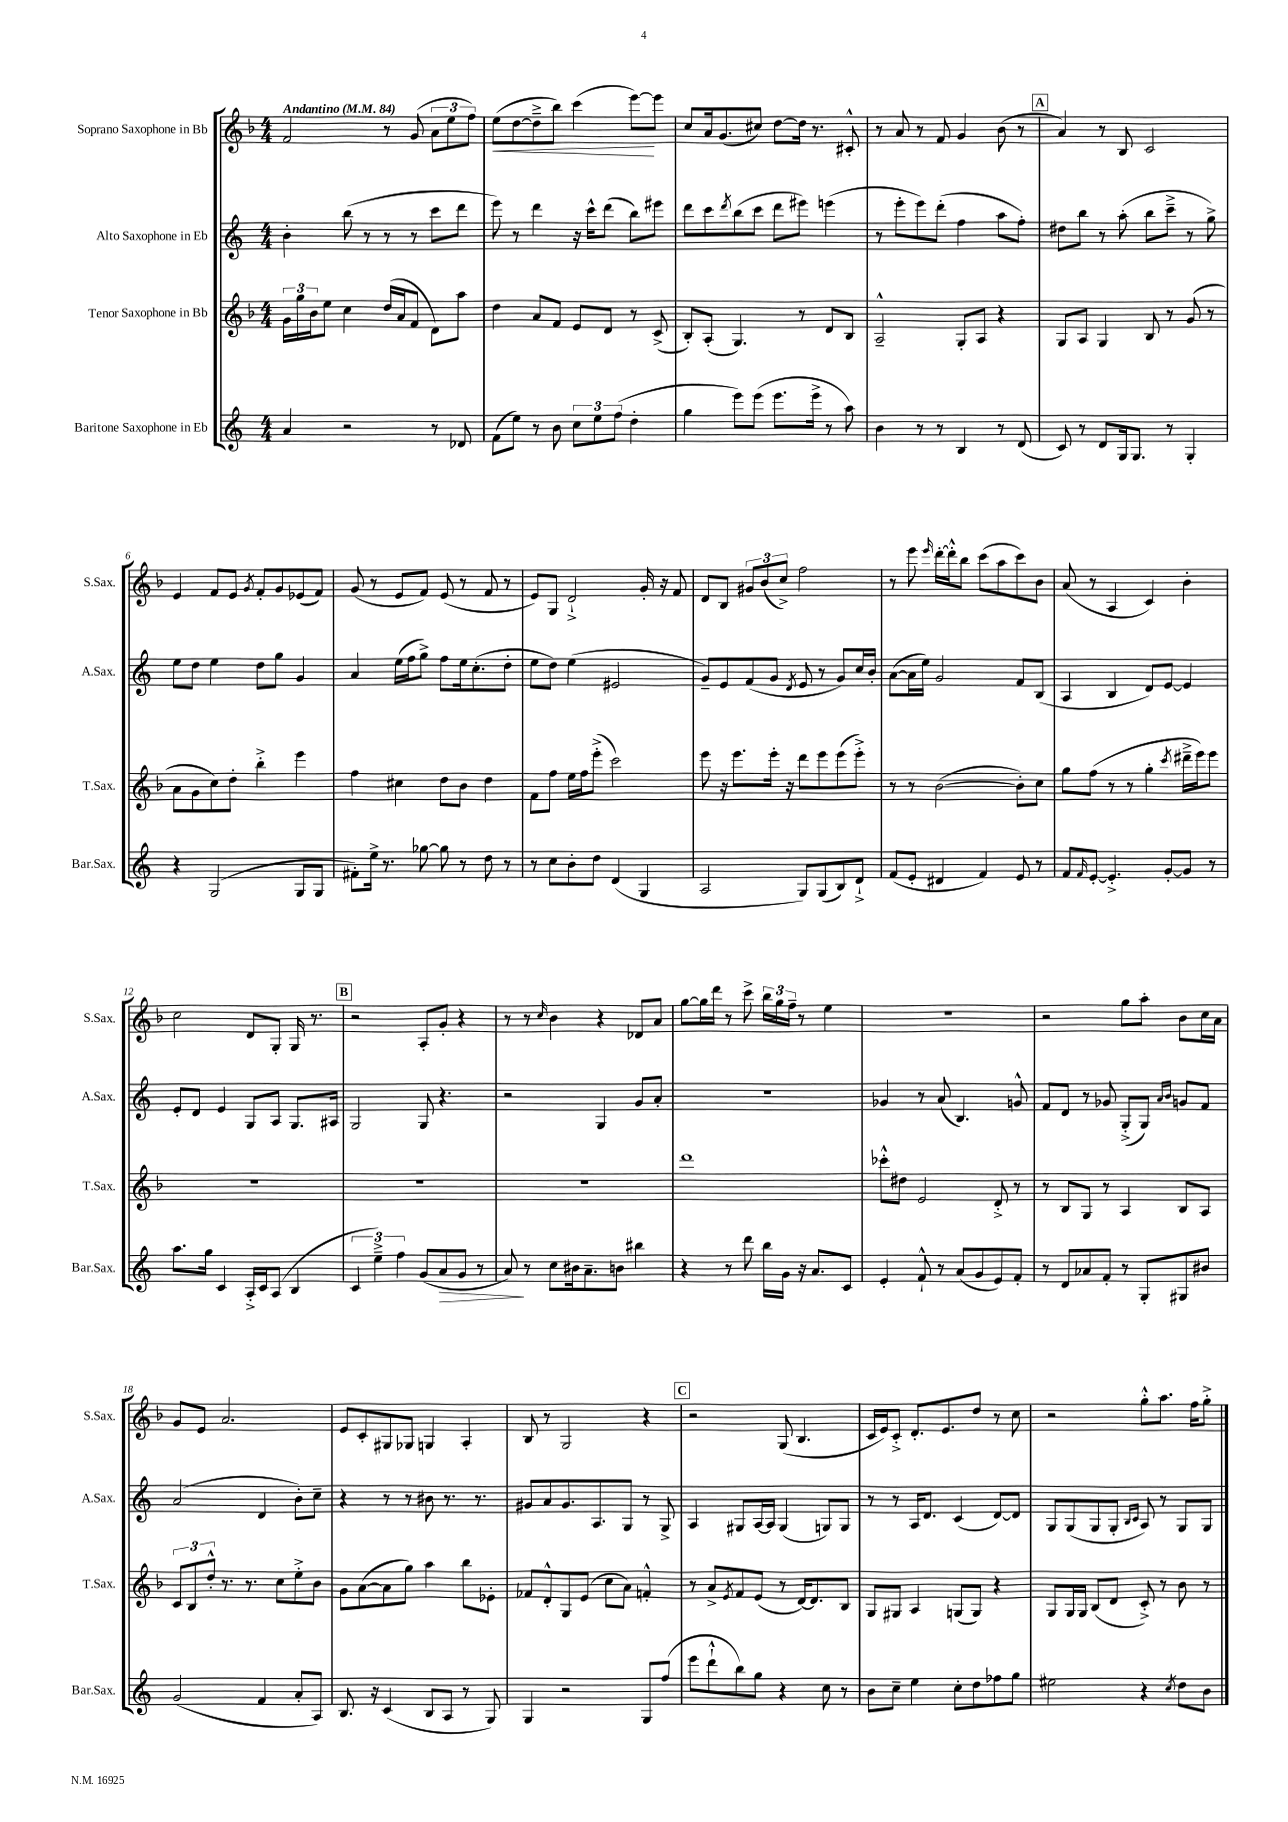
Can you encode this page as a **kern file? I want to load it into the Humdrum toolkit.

**kern	**kern	**kern	**kern
*staff4	*staff3	*staff2	*staff1
*clefG2	*clefG2	*clefG2	*clefG2
*k[]	*k[b-]	*k[]	*k[b-]
*M4/4	*M4/4	*M4/4	*M4/4
*MM84	*MM84	*MM84	*MM84
4a	24g	4b'	2f
.	24gg	.	.
.	24b-	.	.
.	8ee	.	.
2r	4cc	(8bb	.
.	.	8r	.
.	(16dd	8r	8r
.	16a	.	.
.	8f	8r	(8g
8r	8d)	8ccc	12a
.	.	.	12ee
8d-	8aa	8ddd	.
.	.	.	12ff)
=	=	=	=
(8f	4dd	8eee)	(8ee
8ee)	.	8r	[8dd
8r	8a	4ddd	8dd~^]
8b	8f	.	8bb-)
12cc	8e	16r	(4ccc
.	.	16ccc^^	.
12ee	.	.	.
.	8d	(8ddd	.
(12ff	.	.	.
4dd'	8r	8bb)	[8eee)
.	(8c^	8eee#	8eee]
=	=	=	=
4gg	8B-')	8ddd	8cc
.	(8A'	8ccc	16a
.	.	.	(8.g
.	.	8qddd	.
8eee)	4.G)	(8bb	.
(8eee	.	8ccc	8cc#)
8.eee	.	8ddd	[8dd
.	8r	8eee#)	16dd]
16eee^	.	.	8.r
8r	8d	(4eee	.
8aa)	8B-	.	8c#'^^
=	=	=	=
4b	2A~^^	8r	8r
.	.	8eee'	8a
8r	.	8eee)	8r
8r	.	(8ddd'	8f
4B	8G'	4ff	4g
.	8A	.	.
8r	4r	8aa	(8b-
(8d	.	8ff')	8r
=	=	=	=
8c)	8G	8dd#	4a)
8r	8A	8bb	.
8d	4G	8r	8r
16G	.	(8aa'	8B-
8.G	.	.	.
.	8B-	8bb	2c
8r	8r	8ccc~^	.
4G'	(8g	8r	.
.	8r	8gg^)	.
=	=	=	=
4r	8a	8ee	4e
.	8g	8dd	.
(2G	8cc)	4ee	8f
.	8dd'	.	8e
.	.	.	8qg
.	4bb-'^	8dd	8f'
.	.	8gg	8g
8G	4eee	4g	(8e-
8G	.	.	8f)
=	=	=	=
8f#')	4ff	4a	(8g
16ee^	.	.	8r
8.r	.	.	.
.	4cc#	(16ee	8e
.	.	16ff	.
[8gg-	.	8gg^)	8f)
8gg-]	8dd	8ff	(8e
8r	8b-	16ee	8r
.	.	(8.cc'	.
8dd	4dd	.	8f
8r	.	8dd'	8r
=	=	=	=
8r	8f	8ee	8e)
8cc	8ff	8dd)	8G
8b'	16ee	(4ee	2d`^
.	16ff	.	.
8dd	(8eee'^	.	.
(4d	2ccc)	2e#	.
4G	.	.	16g'
.	.	.	16r
.	.	.	8f
=	=	=	=
2A	8eee	8g~)	8d
.	16r	8e	8B-
.	8.eee	.	.
.	.	(8f	12g#
.	.	.	(12b-
.	16eee'	8g	.
.	.	.	12cc^)
.	16r	.	.
.	.	8qd	.
8G)	8ddd	8e	2ff
(8G	8eee	8r	.
8B)	(8eee	8g)	.
8d`^	8eee'^)	16cc	.
.	.	16b'	.
=	=	=	=
(8f	8r	([8a	8r
8e'	8r	16a]	8eee
.	.	16ee)	.
.	.	.	16qqeee
4d#	([2b-	2g	[16ddd'
.	.	.	16ddd'^^]
.	.	.	8bb-
4f)	.	.	(8ccc
.	.	.	8aa
8e	8b-'])	8f	8ccc)
8r	8cc	(8B	8b-
=	=	=	=
8f	8gg	4A	(8a
16qqf	.	.	.
[8e'	(8ff	.	8r
4.e'^]	8r	4B	4A
.	8r	.	.
.	4gg'	8d)	4c)
[8g'	.	[8e	.
.	8qccc	.	.
8g]	16ddd#~^	4e]	4b-'
.	16eee)	.	.
8r	8eee	.	.
=	=	=	=
8.aa	1r	8e'	2cc
.	.	8d	.
16gg	.	.	.
4c	.	4e	.
16A'^	.	8G	8d
16c	.	.	.
(8A	.	8A	8G'
4B	.	8.G	16G
.	.	.	8.r
.	.	16A#	.
=	=	=	=
6c	1r	2G	2r
6ee~^)	.	.	.
6ff	.	.	.
(8g	.	8G	8A'
8a	.	4.r	8g'
8g	.	.	4r
8r	.	.	.
=	=	=	=
8a)	1r	2r	8r
8r	.	.	8r
.	.	.	16qqcc
8cc	.	.	4b-
16b#	.	.	.
8.a~	.	.	.
.	.	4G	4r
8b	.	.	.
4bb#	.	8g	8d-
.	.	8a'	8a
=	=	=	=
4r	1ddd	1r	[8gg
.	.	.	16gg]
.	.	.	16ddd
8r	.	.	8r
8ddd	.	.	8ccc^
16bb	.	.	24bb-
.	.	.	24gg
16g	.	.	.
.	.	.	24ff~
16r	.	.	8r
8.a	.	.	.
.	.	.	4ee
8c	.	.	.
=	=	=	=
4e'	8ccc-'^^	4g-	1r
.	8dd#	.	.
8f`^^	2e	8r	.
8r	.	(8a	.
(8a	.	4.B)	.
8g	.	.	.
8e)	8d'^	.	.
8f'	8r	8g^^	.
=	=	=	=
8r	8r	8f	2r
8d	8B-	8d	.
8a-	8G	8r	.
8f'	8r	8g-	.
8r	4A	(8G'^	8gg
8G'	.	8G)	8aa'
.	.	16qqa	.
.	.	16qqb	.
8G#	8B-	8g	8b-
8b#	8A	8f	16cc
.	.	.	16a
=	=	=	=
(2g	12c	(2a	8g
.	12B-	.	.
.	.	.	8e
.	12dd'^^	.	.
.	8.r	.	2.a
.	8.r	.	.
4f	.	4d	.
.	8cc	.	.
8a'	8ee'^	8b')	.
8A)	8b-	8cc~	.
=	=	=	=
8.B	8g	4r	8e
.	([8a	.	8c'
16r	.	.	.
(4c	8a]	8r	8G#
.	8gg)	8r	8G-
8B	4aa	8b#	4G
8A	.	8.r	.
8r	8bb-	.	4A'
.	.	8.r	.
8G)	8e-'	.	.
=	=	=	=
4G	8f-	8g#	8B-
.	8d'^^	8a	8r
2r	8G	8.g#	2G
.	(8e	.	.
.	.	8.A	.
.	8cc	.	.
.	8a)	8G	.
8G	4f'^^	8r	4r
(8ff	.	8G^	.
=	=	=	=
8eee	8r	4A	2r
8ddd`^^	8a^	.	.
.	8qe	.	.
8bb)	8f	8G#	.
8gg	(8e	[16A	.
.	.	16A]	.
4r	8r	(4G#	(8G
.	[16d)	.	4.B-
.	8.d]	.	.
8cc	.	8G)	.
8r	8B-	8G	.
=	=	=	=
8b	8G	8r	16c
.	.	.	16e)
8cc~	8G#	8r	8c'^
4ee	4A	16A	8.d'
.	.	8.d	.
.	.	.	8.e
8cc'	(8G	(4c	.
8dd	8G)	.	8dd
8ff-	4r	[8d)	8r
8gg	.	8d]	8cc
=	=	=	=
2ee#	8G	8G	2r
.	16G	(8G	.
.	16G	.	.
.	(8B-	8G	.
.	8d	8G'	.
.	.	16qqB	.
.	.	16qqc	.
4r	8c'^)	8A)	8gg'^^
.	8r	8r	8.aa
8qcc	.	.	.
8dd	8b-	8G	.
.	.	.	16ff
8b	8r	8G	8gg'^
==	==	==	==
*-	*-	*-	*-
